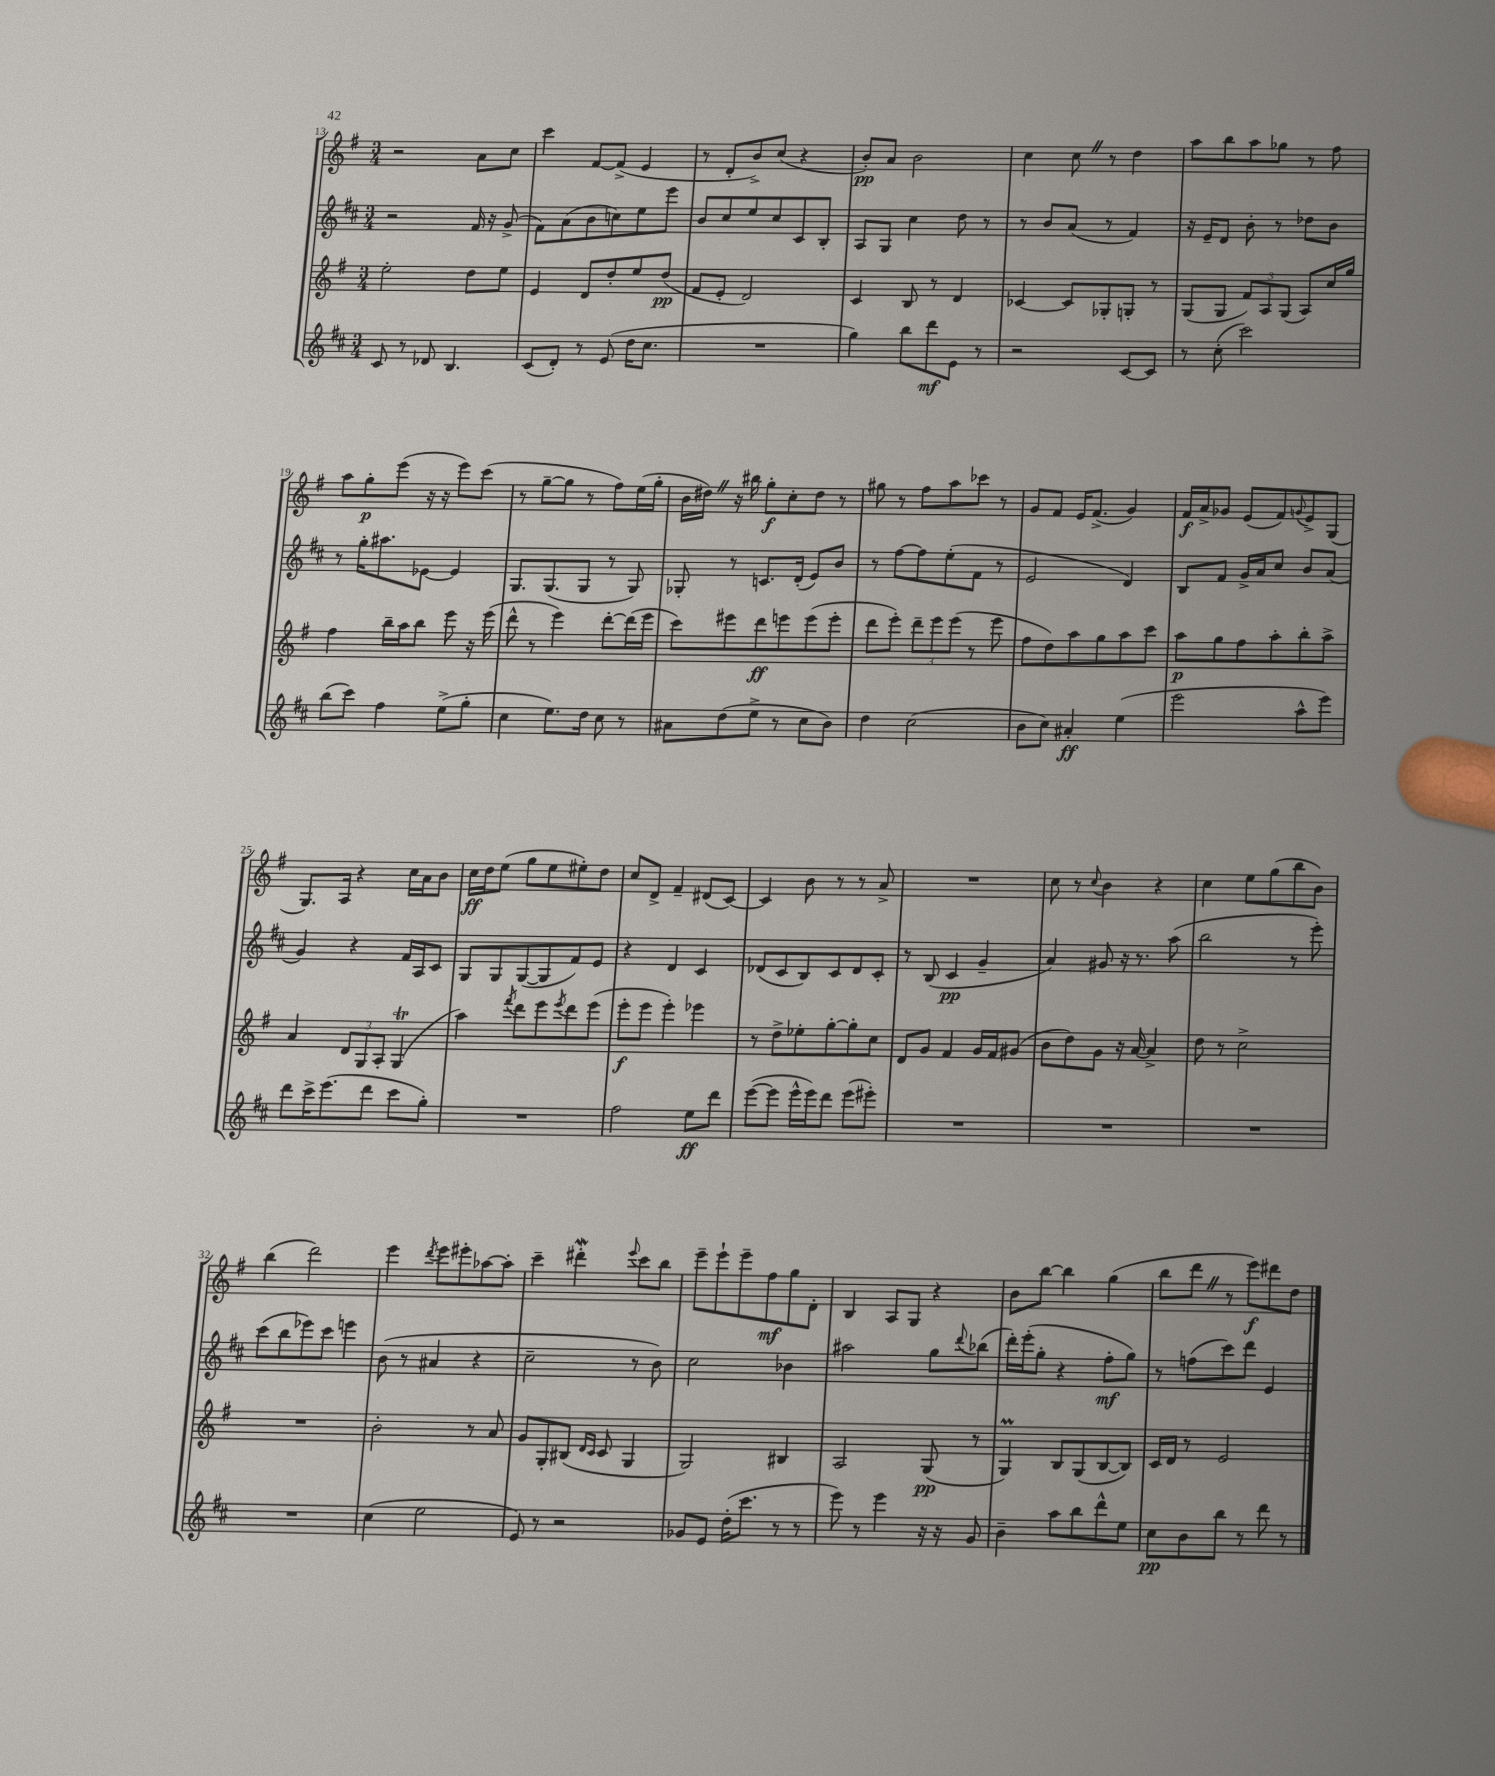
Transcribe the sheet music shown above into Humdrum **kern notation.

**kern	**kern	**kern	**kern
*staff4	*staff3	*staff2	*staff1
*clefG2	*clefG2	*clefG2	*clefG2
*k[f#c#]	*k[f#]	*k[f#c#]	*k[f#]
*M3/4	*M3/4	*M3/4	*M3/4
8c#/	2ee'\	2r	2r
8r	.	.	.
8d-/	.	.	.
4.B/	.	.	.
.	8dd\L	16f#/	8a\L
.	.	16r	.
.	8ee\J	(8g^/	8cc\J
=	=	=	=
(8c#/L	4e/	8f#\L)	4ccc\
8d'/J)	.	(8a\	.
8r	8d/L	8b\	[8f#/L
(8e/	8dd'/	8cc\)	(8f#^/]J
16dd\LK	8ee/	8ee\	4e/
8.cc#\J	.	.	.
.	(8dd/J	8eee\J	.
=	=	=	=
2.r	8f#/L	8b/L	8r
.	8e'/J	8cc#/	8d'/L
.	2d/)	8ee/	8b^/)
.	.	8cc#/	(8cc/J
.	.	8c#/	4r
.	.	8B'/J	.
=	=	=	=
4gg\)	4c/	8A/L	8b'/L)
.	.	8G/J	8a/J
8bb\L	8B/	4cc#\	2b\
8ddd\	8r	.	.
8e\J	4d/	8dd\	.
8r	.	8r	.
=	=	=	=
2r	[4c-/	8r	4cc\
.	.	8b/L	.
.	8c-/]L	(8a/J	8cc\
.	8G-'/	8r	8r
[8c#/L	8G'/J	4f#/)	4dd\
8c#/]J	8r	.	.
=	=	=	=
8r	(8G/L	16r	8aa\L
.	.	16e~/LK	.
(8cc#'\	8G/J	8d/J	8bb\
2ccc#\)	12f#/L)	8b'\	8aa\
.	12A/	.	.
.	.	8r	8gg-\J
.	(12G/J	.	.
.	8A/L)	8dd-\L	8r
.	16cc/L	8b\J	8ff#\
.	16gg/JJ	.	.
=	=	=	=
(8bb\L	4ff#\	8r	8aa\L
8ccc#\J)	.	16gg'\LK	8gg'\
.	.	8.aa#\	.
4ff#\	16bb~\LL	.	(8eee\J
.	16aa\J	.	.
.	8bb\J	[8e-\J	16r
.	.	.	16r
(8ee^\L	8eee\	4e-/]	8eee\L)
8gg'\J	16r	.	(8ccc\J
.	(16eee\	.	.
=	=	=	=
4cc#\	8ddd^^\	8.G/L	8r
.	8r	.	[8gg~\L
.	.	(8.G/	.
8.ee\L)	4eee\)	.	8gg\]J
.	.	8G/J	8r
16dd\Jk	.	.	.
8cc#\	[8ddd'\L	8r	8ff#\L)
8r	(16ddd\]L	8G/)	(16ee\L
.	16eee\JJ	.	16gg'\JJ
=	=	=	=
8a#\L	8ccc\L)	8G-'/	16b\LL
.	.	.	16dd#\JJ)
(8dd\	8eee#\	8r	16r
.	.	.	16bb#\
8ee^\J	8ddd\	8.c/L	8gg'\L
8r	8eee\	.	8cc'\
.	.	(16d'/Jk	.
8cc#\L	(8eee\	8e/L)	8dd#\J
8b\J)	8eee'\J	8b/J	8r
=	=	=	=
4dd\	8ddd\L	8r	8gg#\
.	8eee'\J)	[8ff#\L	8r
(2cc#\	12ddd~\L	8ff#\]	8ff#\L
.	12eee\	.	.
.	.	(8ee'\	8aa\
.	(12eee\J	.	.
.	8r	8f#\J	8ccc-\J
.	8eee\	8r	8r
=	=	=	=
8b\L	8ff#\L	2e/	8g/L
8cc#\J)	8dd\)	.	8f#/J
4a#'/	8aa\	.	16e/LK
.	.	.	(8.f#^/J
.	8gg\	.	.
(4ee\	8aa\	4d/)	4g/)
.	8ccc\J	.	.
=	=	=	=
2eee\	8aa\L	8B/L	16f#/LL
.	.	.	16a^/J
.	8gg\	8f#/J	8g-/J
.	8ff#\	16g^/LL	(8e/L
.	.	16a/J	.
.	8aa'\	8cc#/J	8f#/)
.	.	.	8qqg/
8aa^^\L	8bb'\	8b/L	8e^/
8eee\J)	8aa^\J	(8a/J	(8G/J
=	=	=	=
8ddd\L	4a/	4g/)	8.G/L)
16ccc#^\K	.	.	.
(8.eee\	.	.	16A/Jk
.	12d/L	4r	4r
.	12G/	.	.
8ddd\J	.	.	.
.	12A'/J	.	.
8ccc#\L	(4G/	16f#/LL	16cc\LL
.	.	16A/J	16a\J
8gg'\J)	.	8c#/J	8b\J
=	=	=	=
2.r	4aa\)	8G/L	16cc\LL
.	.	.	16dd\J
.	.	8G/	(8ee\J
.	8qfff#/	.	.
.	8ddd\L	([8G/	8gg\L
.	8eee\	8G/]	8ee\
.	8qeee/	.	.
.	8ddd\	8f#/)	8ee#'\)
.	(8eee\J	8e/J	8dd\J
=	=	=	=
2ff#\	8eee'\L	4r	8cc/L
.	8eee\J	.	8d^/J
.	4eee'\)	4d/	4f#~/
8ee\L	4eee-\	4c#/	(8d#/L
8ddd\J	.	.	[8c/J)
=	=	=	=
([8eee\L	8r	(8d-/L	4c/]
8eee\]J	8dd^\L	8c#/	.
16eee^^\LL	8ee-'\	8B/)	8b\
16eee\J)	.	.	.
8ddd\J	[8gg'\	8c#/	8r
(8eee\L	8gg'\]	8d-/	8r
8eee#'\J)	8cc\J	8c#'/J	8a^/
=	=	=	=
2.r	8d/L	8r	2.r
.	8g/J	(8B/	.
.	4f#/	4c#/	.
.	16g/LL	4g~/	.
.	16f#/J	.	.
.	(8g#/J	.	.
=	=	=	=
2.r	8b\L	4a/)	8cc\
.	8dd\)	.	8r
.	.	.	8qqcc/
.	8g\J	8g#/	4b\
.	16r	16r	.
.	[16a/	8.r	.
.	4a^/]	.	4r
.	.	(8aa\	.
=	=	=	=
2.r	8dd\	2bb\	4cc\
.	8r	.	.
.	2cc^\	.	8ee\L
.	.	.	(8gg\
.	.	8r	8bb\
.	.	8eee'\)	8b\J)
=	=	=	=
2.r	2.r	(8ccc#\L	(4bb\
.	.	8bb\	.
.	.	8eee-\)	2ddd\)
.	.	8ccc#\J	.
.	.	4eee\	.
=	=	=	=
(4cc#\	2b'\	(8b\	4eee\
.	.	8r	.
.	.	.	8qddd/
2ee\	.	4a#/	8eee\L
.	.	.	8eee#'\
.	8r	4r	[8aa-\
.	8a/	.	8aa-'\]J
=	=	=	=
8e/)	8g/L	2cc#~\	4ccc~\
8r	8G'/	.	.
2r	(8B#/J	.	4ddd#'\
.	16qqd/LL	.	.
.	16qqc/JJ	.	.
.	8c/	.	.
.	.	.	8qqeee/
.	4G/	8r	8ccc\L
.	.	8b\)	8bb\J
=	=	=	=
8g-/L	2G/)	2cc#\	8eee~\L
8e/J	.	.	8eee`\
(16dd'\LK	.	.	8eee~\
8.ccc#\J	.	.	.
.	.	.	8ff#\
8r	4B#/	4b-\	8gg\
8r	.	.	8d'\J
=	=	=	=
8eee\)	2A/	2aa#\	4B/
8r	.	.	.
4eee\	.	.	8A/L
.	.	.	8G/J
16r	(8G/	8gg\L	4r
16r	.	.	.
.	.	8qqddd/	.
8g/	8r	(8bb-\J	.
=	=	=	=
4b~\	4G/)	16ddd'\LL)	8b\L
.	.	(16eee'\J	.
.	.	8gg'\J	[8bb\J
8aa\L	8B/L	4r	4bb\]
8bb\	(8G/	.	.
8ddd^^\	[8B/	8ff#'\L	(4gg\
8ee\J	8B/]J)	8gg\J)	.
=	=	=	=
8cc#\L	16c/LL	8r	8bb\L
.	16d/JJ	.	.
8b\	8r	(8ff\L	8ddd\J
8bb\J	2e/	8ccc#\)	8r
8r	.	8ddd\J	8eee\L)
8ddd\	.	4e/	8ddd#\
8r	.	.	8dd\J
==	==	==	==
*-	*-	*-	*-
